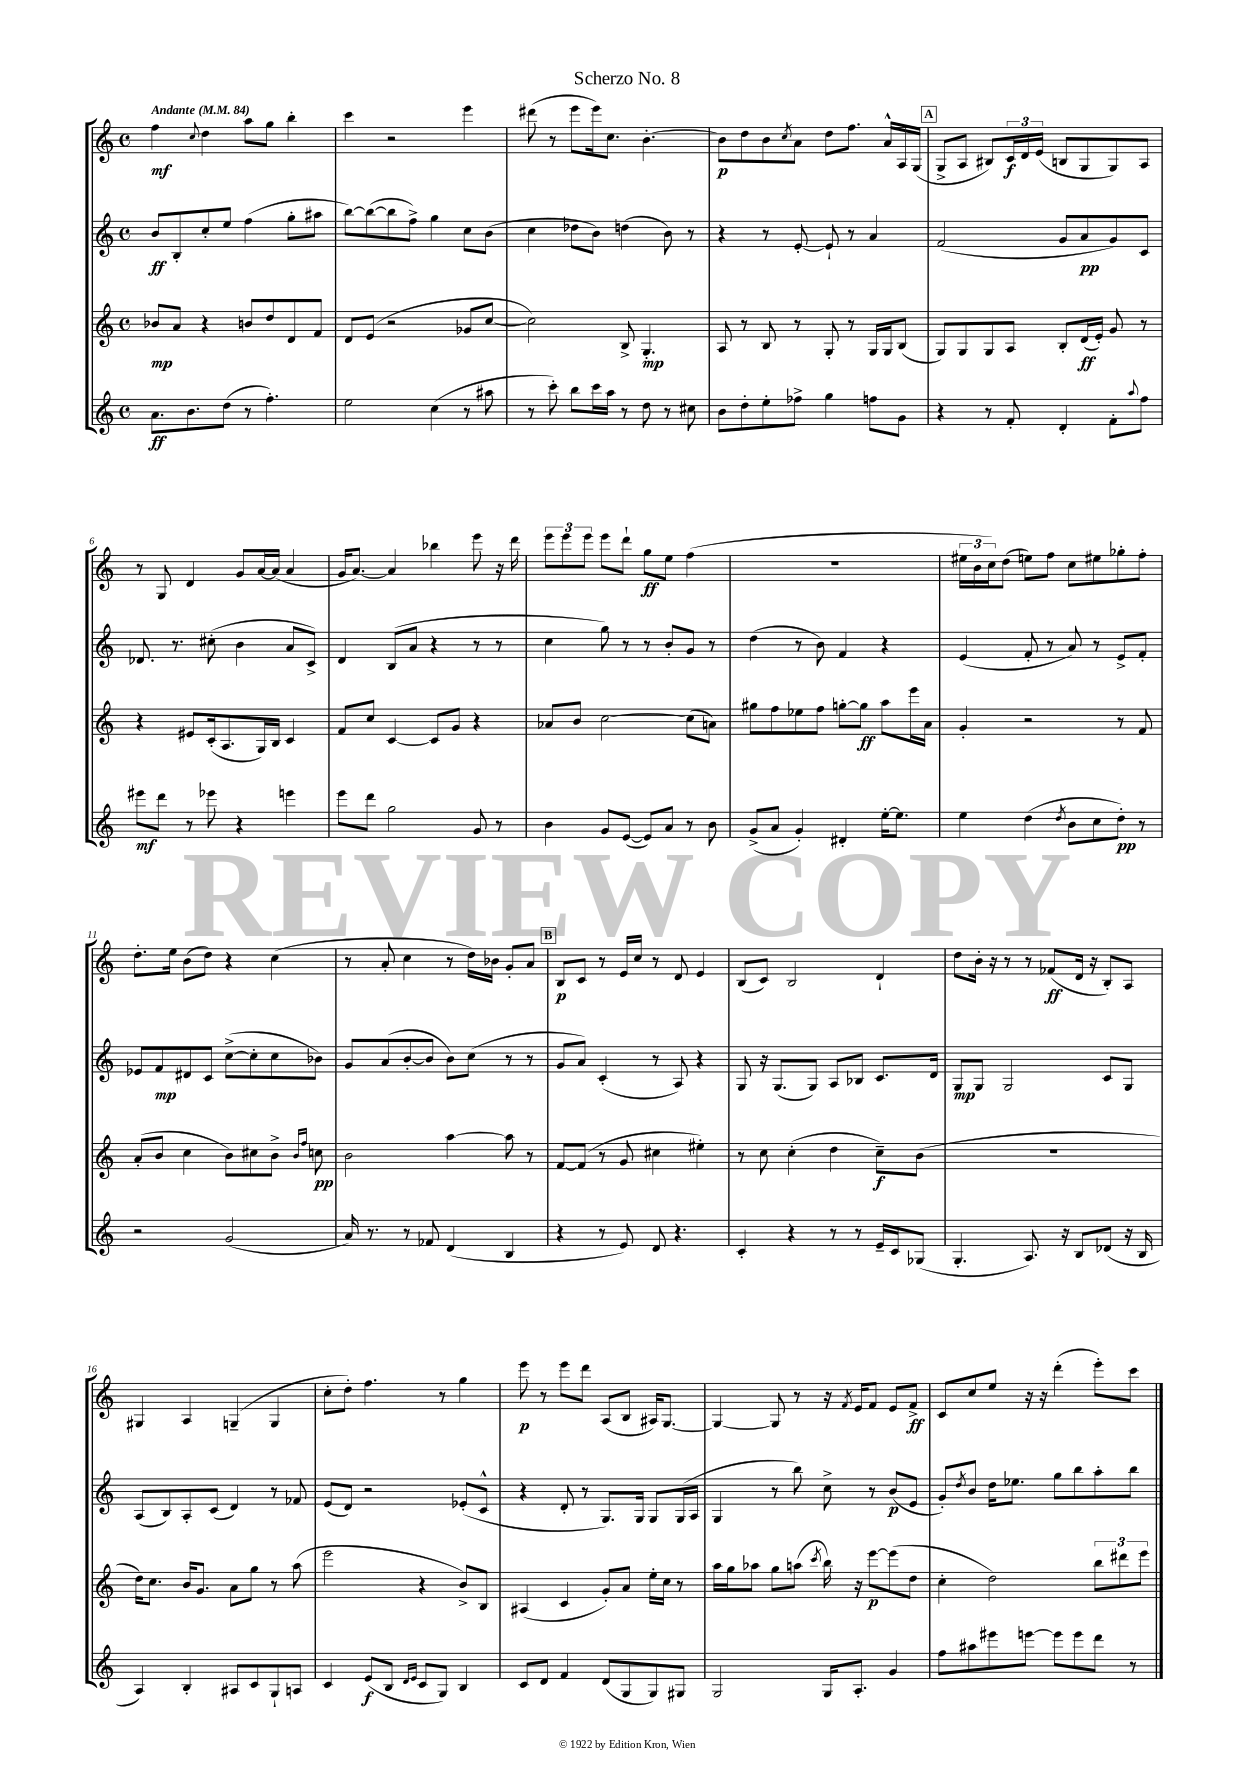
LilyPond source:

\header { title = "Scherzo No. 8" }
<<
\new StaffGroup <<
\new Staff = "s0" {
    \clef treble \key c \major \defaultTimeSignature \time 4/4 \tempo "Andante" 4 = 84
    f''4\mf \appoggiatura { c''8 } d''4 a''8 g''8 b''4-. |
    c'''4 r2 e'''4 |
    dis'''8( r8 e'''8 e'''16) c''8. b'4.~-. |
    b'8\p d''8 b'8 \acciaccatura { c''8 } a'8 d''8 f''8. a'16-^ a16 g16( |
    \mark \markup { \box "A" } g8-> a8 bis8) \tuplet 3/2 { c'16\f d'16 e'16( } b8 g8 g8) a8 |
    r8 g8 d'4 g'8 a'16~ a'16( a'4 |
    g'16 a'8.~) a'4 bes''4 e'''8 r16 d'''16 |
    \tuplet 3/2 { e'''8 e'''8 e'''8 } e'''8 d'''8-! g''8\ff e''8 f''4( |
    R1 |
    \tuplet 3/2 { eis''16 b'16 c''16) } d''8( e''8) f''8 c''8 eis''8 ges''8-. f''8-. |
    d''8.-. e''16 b'8( d''8) r4 c''4( |
    r8 a'8-. c''4 r8 d''16) bes'16 g'8-. a'8 |
    \mark \markup { \box "B" } b8\p c'8 r8 e'16 c''16 r8 d'8 e'4 |
    b8( c'8) b2 d'4-! |
    d''8 b'16-. r16 r8 r8 fes'8\ff( d'16 r16 b8-.) a8 |
    gis4 a4 g4--( g4 |
    c''8-. d''8-.) f''4. r8 g''4 |
    e'''8\p r8 e'''8 d'''8 a8( b8 ais16) g8.~ |
    g4~ g8 r8 r16 \acciaccatura { f'8 } e'16 f'8 e'8 f'8->\ff |
    c'8 c''8 e''8 r16 r16 d'''4-.( e'''8-.) c'''8 \bar "|." |
}
\new Staff = "s1" {
    \clef treble \key c \major \defaultTimeSignature \time 4/4
    b'8\ff b8-. c''8-. e''8 f''4( g''8-. ais''8 |
    b''8~) b''8~( b''8 f''8->) g''4 c''8 b'8( |
    c''4 des''8 b'8) d''4( b'8) r8 |
    r4 r8 e'8~-. e'8-! r8 a'4 |
    \mark \markup { \box "A" } f'2( g'8 a'8\pp g'8) c'8 |
    des'8. r8. cis''8-.( b'4 a'8 c'8->) |
    d'4 b8( a'8 r4 r8 r8 |
    c''4 g''8) r8 r8 b'8-. g'8 r8 |
    d''4( r8 b'8) f'4 r4 |
    e'4( f'8-. r8 a'8) r8 e'8-> f'8-. |
    ees'8 f'8\mp dis'8 c'8 c''8~->( c''8-. c''8 bes'8) |
    g'8 a'8( b'8~-. b'8 b'8) c''8( r8 r8 |
    \mark \markup { \box "B" } g'8 a'8) c'4-.( r8 a8) r4 |
    g8 r16 g8.( g8) a8 bes8 c'8. d'16 |
    g8\mp g8 g2 c'8 g8 |
    a8( b8) a8-. c'8( d'4) r8 fes'8 |
    e'8( d'8) r2 ees'8-.( c'8-^ |
    r4 d'8-. r8 g8.) g16 g8 g16( a16 |
    g4 r8 b''8) c''8-> r8 b'8\p( e'8 |
    g'8-.) \acciaccatura { d''8 } b'8 d''16 ees''8. g''8 b''8 a''8-. b''8 \bar "|." |
}
\new Staff = "s2" {
    \clef treble \key c \major \defaultTimeSignature \time 4/4
    bes'8\mp a'8 r4 b'8 d''8 d'8 f'8 |
    d'8 e'8( r2 ges'8 c''8~ |
    c''2) b8-> g4.-.\mp |
    a8 r8 b8 r8 g8-. r8 g16 g16 b8( |
    \mark \markup { \box "A" } g8) g8 g8 a8 b8-. d'16\ff( e'16-.) g'8 r8 |
    r4 eis'8 c'16-.( a8. g16) b16 c'4 |
    f'8 c''8 c'4~ c'8 g'8 r4 |
    aes'8 b'8 c''2~ c''8( a'8) |
    gis''8 f''8 ees''8 f''8 g''8~-. g''8\ff a''8 e'''16 a'16 |
    g'4-. r2 r8 f'8 |
    a'8-.( b'8 c''4 b'8) cis''8 b'8-> \grace { b'16 f''16 } c''8\pp |
    b'2 a''4~ a''8 r8 |
    \mark \markup { \box "B" } f'8~ f'8( r8 g'8 cis''4 eis''4-.) |
    r8 c''8 c''4-.( d''4 c''8--\f) b'8( |
    R1 |
    d''16) c''8. b'16 g'8. a'8 g''8 r8 a''8( |
    e'''2 r4 b'8->) b8 |
    ais4( c'4 g'8-.) a'8 e''16-. c''16 r8 |
    a''16 g''16 aes''8 g''8 a''8( \acciaccatura { c'''8 } b''16) r16 e'''8~\p e'''8( d''8 |
    c''4-. d''2) \tuplet 3/2 { b''8 dis'''8 e'''8 } \bar "|." |
}
\new Staff = "s3" {
    \clef treble \key c \major \defaultTimeSignature \time 4/4
    a'8.\ff b'8. d''8( r8 f''4.-.) |
    e''2 c''4( r8 ais''8 |
    r8 c'''8-.) b''8 c'''16 a''16 r8 d''8 r8 cis''8 |
    b'8 d''8-. e''8-. fes''8-> g''4 f''8 g'8 |
    \mark \markup { \box "A" } r4 r8 f'8-. d'4-. f'8-. \appoggiatura { a''8 } f''8 |
    eis'''8\mf d'''8 r8 ees'''8 r4 e'''4 |
    e'''8 d'''8 g''2 g'8 r8 |
    b'4 g'8 e'8~( e'8) a'8 r8 b'8 |
    g'8->( a'8 g'4-.) dis'4-. e''16~-. e''8. |
    e''4 d''4( \acciaccatura { d''8 } b'8 c''8 d''8-.\pp) r8 |
    r2 g'2( |
    a'16) r8. r8 fes'8 d'4( b4 |
    \mark \markup { \box "B" } r4 r8 e'8) d'8 r4. |
    c'4-. r4 r8 r8 e'16-- c'16 ges8( |
    g4.-. a8.) r16 b8 des'8( r16 b16 |
    a4) b4-. ais8 c'8 g8-! a8 |
    c'4 e'8\f( b8 \grace { d'16 e'16 } c'8 g8) b4 |
    c'8 d'8 f'4 d'8( g8 g8) gis8 |
    g2 g16 a8.-. g'4 |
    f''8 ais''8 eis'''8 e'''8~ e'''8 e'''8 d'''8 r8 \bar "|." |
}
>>
>>
